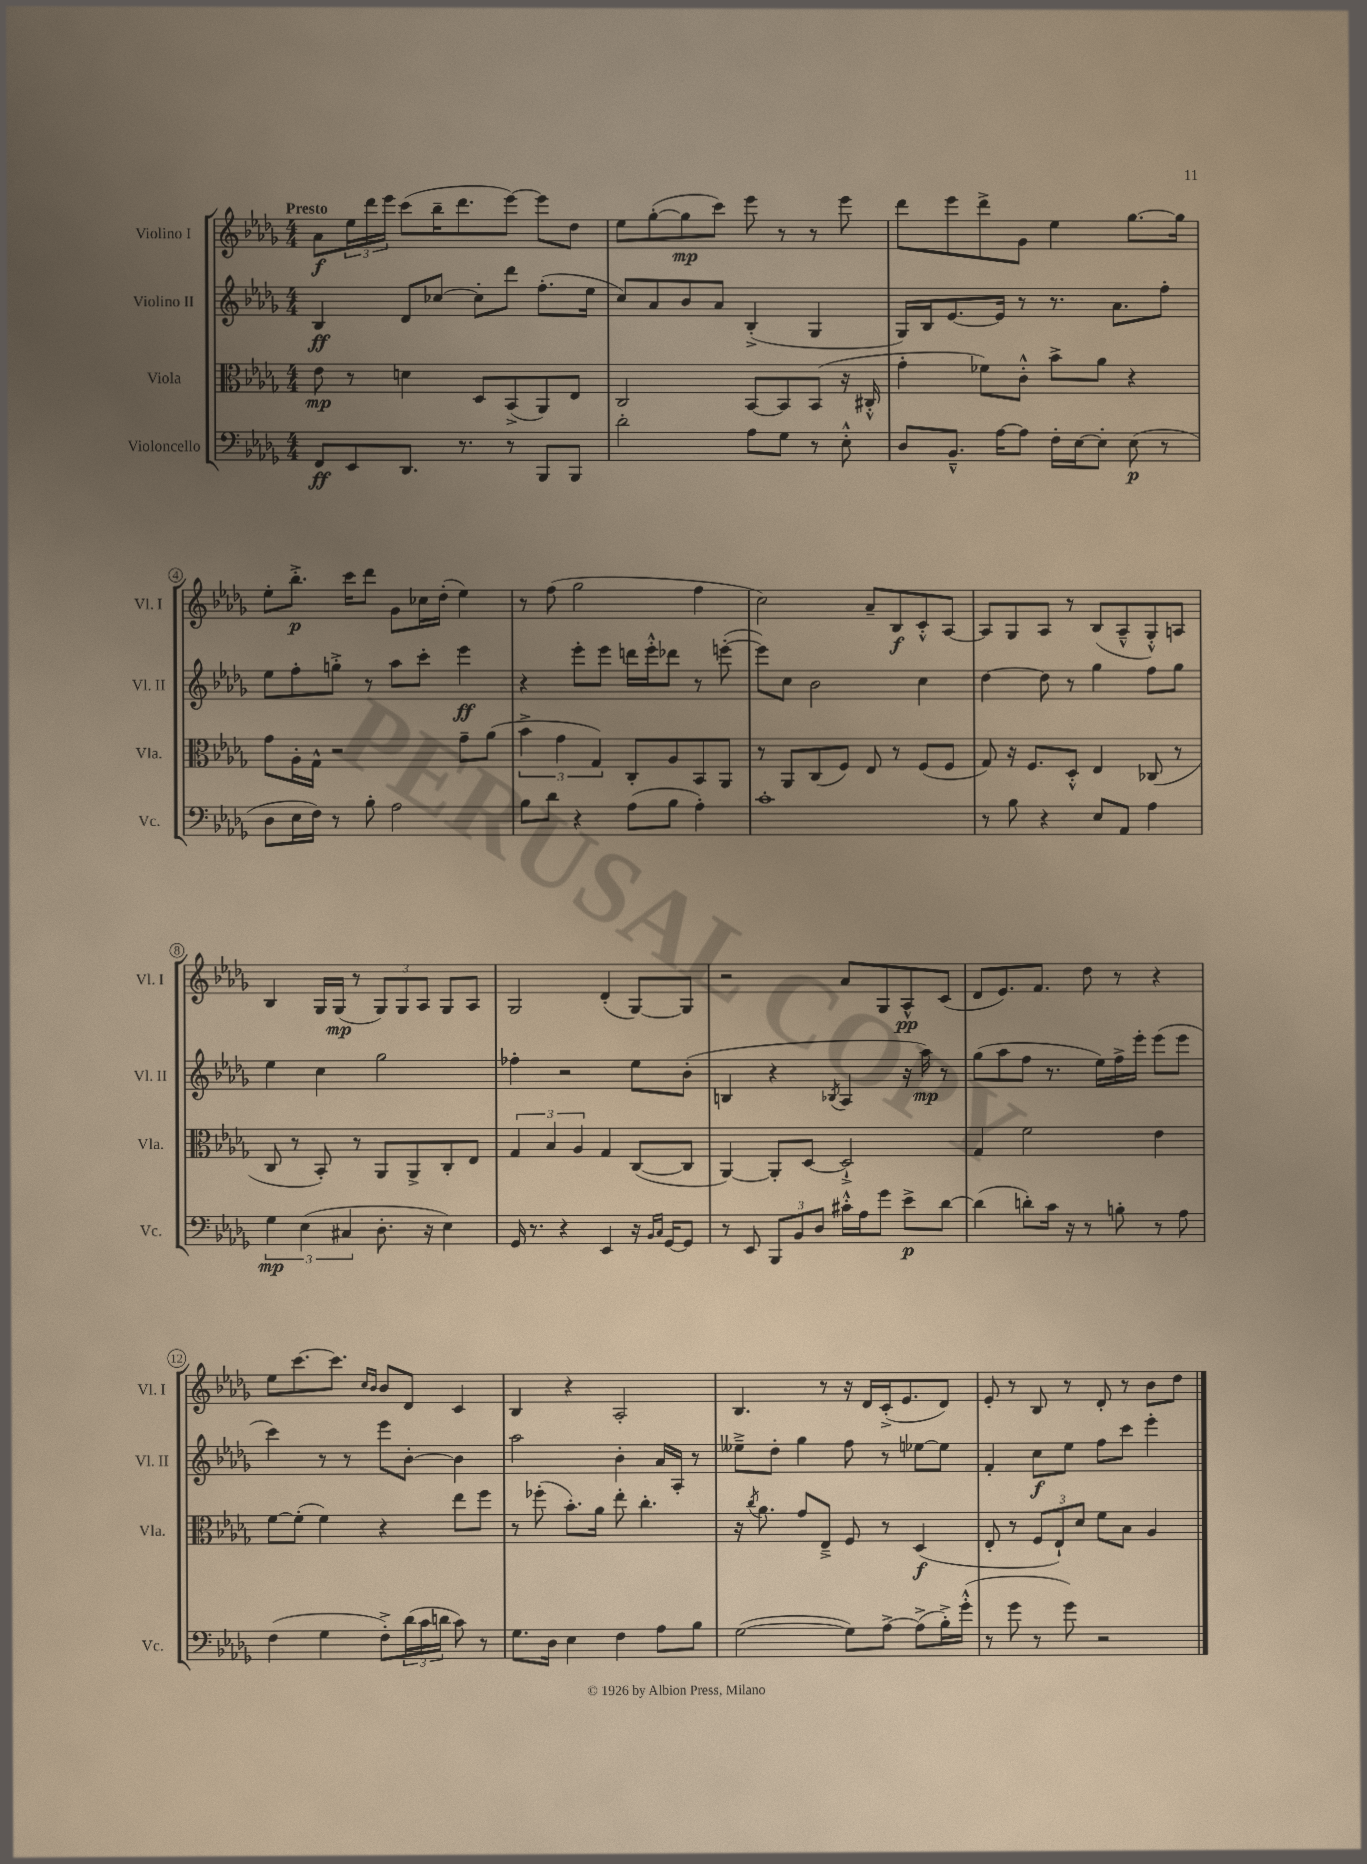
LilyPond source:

<<
\new StaffGroup <<
\new Staff = "s0" \with { instrumentName = "Violino I" shortInstrumentName = "Vl. I" } {
    \clef treble \key des \major \numericTimeSignature \time 4/4 \tempo "Presto"
    aes'8\f \tuplet 3/2 { ees''16 des'''16 ees'''16 } c'''8( bes''16-- des'''8. ees'''8~) ees'''8 des''8 |
    ees''8 ges''8~-.( ges''8\mp c'''8) ees'''8 r8 r8 ees'''8 |
    des'''8 ees'''8 des'''8-> ges'8 ees''4 ges''8.~ ges''16 |
    ees''8-. bes''8.-.->\p c'''16 des'''8 ges'8 ces''16 des''16-.( ees''4) |
    r8 f''8( ges''2 f''4 |
    c''2) aes'8-- bes8\f c'8-.-^ aes8~ |
    aes8 ges8 aes8 r8 bes8( aes8---^ ges8-.-^) a8 |
    bes4 ges16 ges16\mp( r8 \tuplet 3/2 { ges8) ges8 aes8 } ges8 aes8 |
    ges2 des'4-.( ges8~) ges8 |
    r2 aes'8 ges8 aes8-^\pp c'8( |
    des'8 ees'8.) f'8. des''8 r8 r4 |
    ees''8 c'''8.~ c'''8. \grace { c''16 bes'16 } bes'8 des'8 c'4 |
    bes4 r4 aes2-. |
    bes4. r8 r16 des'16 c'16-.->( ees'8. des'8) |
    ees'8-. r8 bes8 r8 des'8-. r8 bes'8 des''8 \bar "|." |
}
\new Staff = "s1" \with { instrumentName = "Violino II" shortInstrumentName = "Vl. II" } {
    \clef treble \key des \major \numericTimeSignature \time 4/4
    bes4\ff des'8 ces''8~ ces''8-. des'''8 f''8.-.( ees''16 |
    c''8) aes'8 bes'8 aes'8 bes4-.->( ges4 |
    ges16) bes16 ees'8.~ ees'16 r8 r8. aes'8. f''8-. |
    ees''8 f''8-. g''8-.-> r8 aes''8 c'''8-. ees'''4\ff |
    r4 ees'''8-. ees'''8 d'''16 ees'''16-.-^ des'''8 r8 e'''8~-.( |
    e'''8) c''8 bes'2 c''4 |
    des''4~ des''8 r8 ges''4 f''8 ges''8 |
    ees''4 c''4 ges''2 |
    fes''4-. r2 ees''8 bes'8-.( |
    b4 r4 \acciaccatura { bes8 } aes4 r16 aes''16\mp) r8 |
    ges''8( aes''8 f''8 r8. ees''16) f''16-> ees'''16-. ees'''8( ees'''8 |
    c'''4) r8 r8 ees'''8 bes'8~-. bes'4 |
    aes''2 bes'4-. aes'16 aes16-. r8 |
    eeses''8---> des''8-. ges''4 f''8 r8 ees''8~ ees''8 |
    f'4-. c''8\f ees''8 f''8 c'''8 ees'''4-. \bar "|." |
}
\new Staff = "s2" \with { instrumentName = "Viola" shortInstrumentName = "Vla." } {
    \clef alto \key des \major \numericTimeSignature \time 4/4
    ees'8\mp r8 d'4 des8 bes,8->( aes,8) ees8 |
    c2 bes,8~ bes,8 bes,8( r16 cis16-.-^ |
    ges'4-. fes'8) c'8-.-^ bes'8-> aes'8 r4 |
    ges'8 aes16-. ges16-^ r2 ges'8-- aes'8( |
    \tuplet 3/2 { bes'4-> ges'4 ges4) } c8-. aes8 bes,8 aes,8 |
    r8 aes,8 c8( f8) ees8 r8 f8( f8 |
    ges8) r16 f8. des8-.-^ ees4 ces8( r8 |
    c8 r8 bes,8-.) r8 aes,8 aes,8-> c8-. ees8 |
    \tuplet 3/2 { ges4 bes4 aes4 } ges4 c8~( c8 |
    aes,4~) aes,8-. des8~ des2-!-> |
    ges4 f'2 ees'4 |
    f'8~ f'8-.( f'4) r4 ees''8 f''8 |
    r8 fes''8-.( bes'8.-.) aes'16 ees''8-. c''4.-. |
    r16 \acciaccatura { c''8 } aes'8. ges'8 ees8---> f8 r8 des4\f( |
    ees8-. r8 \tuplet 3/2 { f8 ees8-!) des'8 } f'8 bes8 aes4 \bar "|." |
}
\new Staff = "s3" \with { instrumentName = "Violoncello" shortInstrumentName = "Vc." } {
    \clef bass \key des \major \numericTimeSignature \time 4/4
    f,8\ff ees,8 des,8. r8. r8 bes,,8 bes,,8 |
    des'2-. aes8 ges8 r8 ees8-.-^ |
    des8 bes,8.---^ aes16~ aes8 f16-. ees16~ ees8-. ees8\p( r8 |
    des8 ees16 f16) r8 bes8-. aes2 |
    bes8 des'8 r4 aes8( bes8 aes4-.) |
    c'1-. |
    r8 bes8 r4 ees8 aes,8 aes4 |
    \tuplet 3/2 { ges4\mp ees4( cis4 } des8.-. r16 ees4) |
    ges,16 r8. r4 ees,4 r16 \grace { bes,16 c16 } ges,16~ ges,8 |
    r8 ees,8 \tuplet 3/2 { bes,,8 bes,8 des8 } cis'16-.-^ aes16 ges'8 ees'8->\p des'8~ |
    des'4( d'8-.) c'16 r16 r8 b8-. r8 aes8 |
    f4( ges4 f8-.->) \tuplet 3/2 { des'16( c'16 d'16 } c'8) r8 |
    ges8. des16 ees4 f4 aes8 bes8 |
    ges2~( ges8) aes8~-> aes8->( bes16-.->) ges'16-.-^( |
    r8 ges'8 r8 ges'8) r2 \bar "|." |
}
>>
>>
\layout { \context { \Score \override BarNumber.stencil = #(make-stencil-circler 0.1 0.3 ly:text-interface::print) } }
